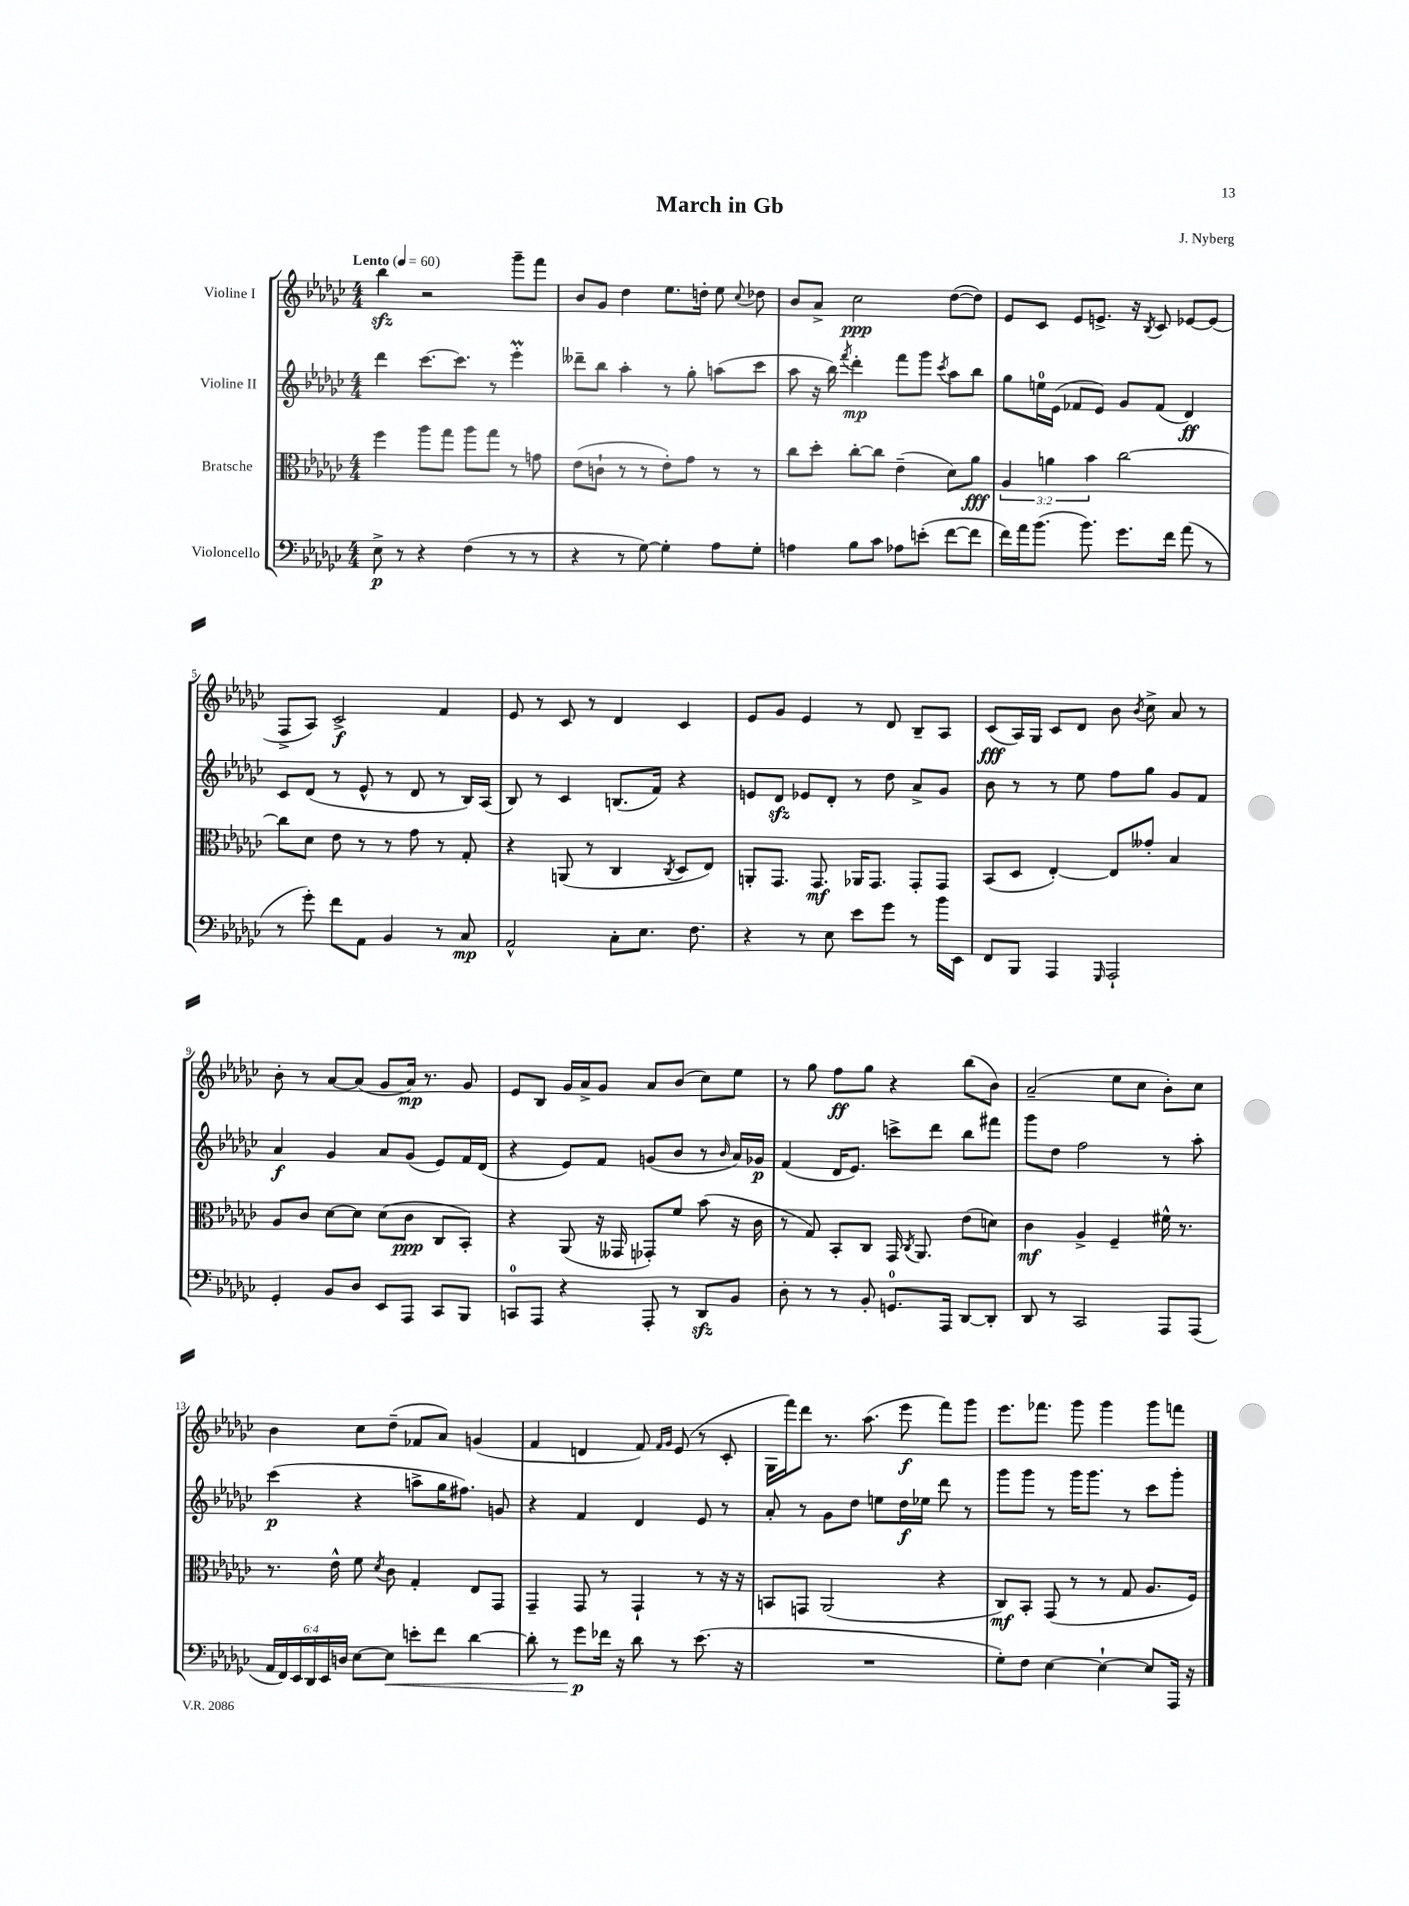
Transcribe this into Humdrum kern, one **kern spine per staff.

**kern	**dynam	**kern	**dynam	**kern	**dynam	**kern	**dynam
*part4	*part4	*part3	*part3	*part2	*part2	*part1	*part1
*staff4	*staff4	*staff3	*staff3	*staff2	*staff2	*staff1	*staff1
*I"Violoncello	*	*I"Bratsche	*	*I"Violine II	*	*I"Violine I	*
*clefF4	*	*clefC3	*	*clefG2	*	*clefG2	*
*k[b-e-a-d-g-c-]	*	*k[b-e-a-d-g-c-]	*	*k[b-e-a-d-g-c-]	*	*k[b-e-a-d-g-c-]	*
*M4/4	*	*M4/4	*	*M4/4	*	*M4/4	*
*MM60	*	*MM60	*	*MM60	*	*MM60	*
=1	=1	=1	=1	=1	=1	=1	=1
!	!	!	!	!	!	!LO:TX:a:B:t=Lento	!
8E-^\	p	4ff\	.	4ddd-\	.	4bb-zz\	.
8r	.	.	.	.	.	.	.
4r	.	8aa-\L	.	[8.ccc-\L	.	2r	.
.	.	8gg-\J	.	.	.	.	.
.	.	.	.	8.ccc-\J]	.	.	.
(4F\	.	8aa-\L	.	.	.	.	.
.	.	8gg-\J	.	8r	.	.	.
8r	.	8r	.	4eee-M'\	.	8ggg-~\L	.
8r	.	8gn\	.	.	.	8fff\J	.
=2	=2	=2	=2	=2	=2	=2	=2
4r	.	(8e-\L	.	8ddd--X~\L	.	8b-/L	.
.	.	8cn`\J	.	8bb-\J	.	8g-/J	.
8r	.	8r	.	4aa-'\	.	4dd-\	.
[8G-\)	.	8r	.	.	.	.	.
4G-'\]	.	8e-'\L)	.	8r	.	8.ee-\L	.
.	.	8g-\J	.	8gg-'\	.	.	.
.	.	.	.	.	.	16ddn'\Jk	.
8A-\L	.	8r	.	(8aan\L	.	8ee-\	.
.	.	.	.	.	.	8qqcc-/	.
8G-'\J	.	8r	.	8ccc-\J	.	8dd-X\	.
=3	=3	=3	=3	=3	=3	=3	=3
4An\	.	8cc-\L	.	8aa-\	.	8b-/L	.
.	.	8dd-'\J	.	16r	.	8a-^/J	.
.	.	.	.	16bb-\)	.	.	.
.	.	.	.	8qfff/	.	.	.
8B-\L	.	[8cc-'\L	.	4ddd-'\	mp	2cc-\	ppp
8c-\J	.	8cc-\J]	.	.	.	.	.
8A-X\L	.	(4e-~\	.	8fff\L	.	.	.
(8en'\J	.	.	.	8ggg-\J	.	.	.
.	.	.	.	8qccc-/	.	.	.
[8f\L	.	8d-\L)	.	8aa-\L	.	([8dd-\L	.
8f\J]	.	8a-\J	fff	8bb-\J	.	8dd-\J])	.
=4	=4	=4	=4	=4	=4	=4	=4
16f\LL)	.	6A-/	.	8gg-\L	.	8e-/L	.
16a-\J	.	.	.	.	.	.	.
(8.b-\J	.	.	.	16een\L	.	8c-/J	.
.	.	6an\	.	.	.	.	.
.	.	.	.	(16e-\JJ	.	.	.
.	.	.	.	8f-X/L	.	8e-/L	.
8.b-\)	.	.	.	.	.	.	.
.	.	6b-\	.	.	.	.	.
.	.	.	.	8e-/J)	.	8.en^/J	.
8.g-\L	.	[2cc-\	.	8g-/L	.	.	.
.	.	.	.	.	.	16r	.
.	.	.	.	.	.	8qB-/	.
.	.	.	.	(8f-/J	.	8c-/	.
16f\Jk	.	.	.	.	.	.	.
(8a-\	.	.	.	4d-/)	ff	[8e-X/L	.
8r	.	.	.	.	.	(8e-/J]	.
!!LO:LB:g=z
=5	=5	=5	=5	=5	=5	=5	=5
8r	.	8cc-\L]	.	8c-/L	.	8F^/L	.
8g-'\)	.	8d-\J	.	(8d-/J	.	8A-/J)	.
8f\L	.	8e-\	.	8r	.	2c-^/	f
8AA-\J	.	8r	.	8e-^^/	.	.	.
4BB-/	.	8r	.	8r	.	.	.
.	.	8g-\	.	8d-/	.	.	.
8r	.	8r	.	8r	.	4f/	.
8C-/	mp	8G-'/	.	16B-/LL)	.	.	.
.	.	.	.	(16A-/JJ	.	.	.
=6	=6	=6	=6	=6	=6	=6	=6
2AA-^^/	.	4r	.	8B-/)	.	8e-/	.
.	.	.	.	8r	.	8r	.
.	.	(8AAn/	.	4c-/	.	8c-/	.
.	.	8r	.	.	.	8r	.
8C-'\L	.	4C-/	.	(8.Bn/L	.	4d-/	.
8.E-\J	.	.	.	.	.	.	.
.	.	.	.	16f/Jk)	.	.	.
.	.	8qC-/	.	.	.	.	.
.	.	8D-/L	.	4r	.	4c-/	.
8.F\	.	.	.	.	.	.	.
.	.	8E-/J)	.	.	.	.	.
=7	=7	=7	=7	=7	=7	=7	=7
4r	.	8AAn'/L	.	8en/L	.	8e-/L	.
.	.	8.GG-/J	.	8d-zz/J	.	8g-/J	.
8r	.	.	.	8e-X/L	.	4e-/	.
.	.	8.GG-/	mf	.	.	.	.
8E-\	.	.	.	8d-'/J	.	.	.
8e-\L	.	16AA-X/KL	.	8r	.	8r	.
.	.	8.GG-/J	.	.	.	.	.
8g-\J	.	.	.	8dd-\	.	8d-/	.
8r	.	8GG-'/L	.	8a-^/L	.	8B-~/L	.
16b-\LL	.	8GG-/J	.	8g-/J	.	8A-/J	.
16EE-\JJ	.	.	.	.	.	.	.
=8	=8	=8	=8	=8	=8	=8	=8
8FF/L	.	(8BB-/L	.	8b-\	.	(8c-/L	fff
8BBB-/J	.	8D-/J	.	8r	.	16A-/L)	.
.	.	.	.	.	.	16G-/JJ	.
4AAA-/	.	[4E-'/)	.	8r	.	8c-/L	.
.	.	.	.	8ee-\	.	8d-/J	.
16qqGGG-/	.	.	.	.	.	.	.
2AAA-`/	.	8E-/L]	.	8ff\L	.	8b-\	.
.	.	.	.	.	.	8qb-/	.
.	.	8g--X'/J	.	8gg-\J	.	8cc-^\	.
.	.	4B-/	.	8g-/L	.	8a-/	.
.	.	.	.	8f/J	.	8r	.
!!LO:LB:g=z
=9	=9	=9	=9	=9	=9	=9	=9
4GG-'/	.	8A-/L	.	4a-/	f	8b-'\	.
.	.	8c-/J	.	.	.	8r	.
8BB-/L	.	[8d-\L	.	4g-/	.	[8a-/L	.
8D-/J	.	8d-\J]	.	.	.	(8a-/J]	.
8EE-/L	.	(8d-\L	.	8a-/L	.	8g-/L	.
8AAA-/J	.	8c-\J	ppp	(8g-/J	.	16a-/Jk)	mp
.	.	.	.	.	.	8.r	.
8CC-/L	.	8C-/L	.	8e-/L)	.	.	.
8BBB-/J	.	8BB-'/J)	.	16f/L	.	8g-/	.
.	.	.	.	(16d-/JJ	.	.	.
=10	=10	=10	=10	=10	=10	=10	=10
8CCn/L	.	4r	.	4r	.	8e-/L	.
8AAA-/J	.	.	.	.	.	8B-/J	.
4r	.	(8AA-/	.	8e-/L)	.	16g-/LL	.
.	.	.	.	.	.	16a-^/J	.
.	.	16r	.	8f/J	.	8g-/J	.
.	.	16GG--X/	.	.	.	.	.
8AAA-'/	.	8GG-X'/L)	.	(8gn/L	.	8a-/L	.
8r	.	8f/J	.	8b-/J	.	(8b-/J	.
8DD-zz/L	.	(8b-\	.	8r	.	8cc-\L)	.
.	.	.	.	16qqb-/	.	.	.
8BB-/J	.	16r	.	16a-/LL)	.	8ee-\J	.
.	.	16c-\	.	16g-X/JJ	p	.	.
=11	=11	=11	=11	=11	=11	=11	=11
8D-'\	.	8r	.	(4f/	.	8r	.
8r	.	8G-/)	.	.	.	8gg-\	.
8r	.	8BB-'/L	.	16d-/KL	.	8ff\L	ff
.	.	.	.	8.e-/J)	.	.	.
8BB-'/	.	8C-/J	.	.	.	8gg-\J	.
8.GGn/L	.	16GG-/	.	8cccn^\L	.	4r	.
.	.	8qC-/	.	.	.	.	.
.	.	8.AA-/	.	.	.	.	.
.	.	.	.	8ddd-\J	.	.	.
16AAA-/Jk	.	.	.	.	.	.	.
[8DD-/L	.	(8e-\L	.	8bb-\L	.	(8bb-\L	.
8DD-'/J]	.	8dn\J)	.	8fff#X\J	.	8b-\J)	.
=12	=12	=12	=12	=12	=12	=12	=12
8DD-/	.	4c-\	mf	8ggg-\L	.	(2a-~/	.
8r	.	.	.	8dd-\J	.	.	.
2CC-/	.	4A-^/	.	2ff\	.	.	.
.	.	4F~/	.	.	.	8ee-\L	.
.	.	.	.	.	.	8cc-\J	.
8AAA-/L	.	16f#X^^\	.	8r	.	8b-'\L)	.
.	.	8.r	.	.	.	.	.
(8AAA-/J	.	.	.	8aa-'\	.	8cc-\J	.
!!LO:LB:g=z
=13	=13	=13	=13	=13	=13	=13	=13
24AA-/LL	.	8.r	.	(4ccc-\	p	4b-\	.
24FF/)	.	.	.	.	.	.	.
24EE-/	.	.	.	.	.	.	.
24DD-/	.	.	.	.	.	.	.
24EE-/	.	.	.	.	.	.	.
.	.	16e-^^\	.	.	.	.	.
24Dn/JJ	.	.	.	.	.	.	.
[8E-\L	.	8f\	.	4r	.	8cc-\L	.
.	.	8qd-/	.	.	.	.	.
!	!LO:HP:b	!	!	!	!	!	!
8E-\J]	<	8c-\	.	.	.	(8dd-~\J	.
8en'\L	.	4G-'/	.	8aan^\L	.	8f-X/L	.
8f\J	.	.	.	16gg-\K	.	8a-/J)	.
.	.	.	.	8.ff#X\J)	.	.	.
[4d-\	.	8E-/L	.	.	.	(4gn/	.
.	.	8GG-/J	.	8gn/	.	.	.
=14	=14	=14	=14	=14	=14	=14	=14
8d-'\]	.	4GG-~/	.	4r	.	4f/	.
8r	.	.	.	.	.	.	.
8g-\L	p	8GG-/	.	4f/	.	4dn/	.
16f-X\Jk	[	8r	.	.	.	.	.
16r	.	.	.	.	.	.	.
8d-\	.	4GG-`/	.	4d-/	.	8f/)	.
.	.	.	.	.	.	16qqf/LL	.
.	.	.	.	.	.	16qqg-/JJ	.
8r	.	.	.	.	.	(8e-/	.
(8.e-\	.	8r	.	8e-/	.	8r	.
.	.	16r	.	8r	.	8c-'/	.
16r	.	16r	.	.	.	.	.
=15	=15	=15	=15	=15	=15	=15	=15
1r	.	8BBn/L	.	8a-'/	.	16G-\LL	.
.	.	.	.	.	.	16fff\J)	.
.	.	8GGn/J	.	8r	.	8ddd-\J	.
.	.	(2AA-/	.	8g-\L	.	8.r	.
.	.	.	.	8dd-\J	.	.	.
.	.	.	.	.	.	(8.aa-\	.
.	.	.	.	8een\L	.	.	.
.	.	.	.	16dd-\L	f	8eee-\	f
.	.	.	.	16ee-X\JJ	.	.	.
.	.	4r	.	8ddd-\	.	8fff\L)	.
.	.	.	.	8r	.	8ggg-\J	.
=16	=16	=16	=16	=16	=16	=16	=16
8G-'\L)	.	8C-/L)	mf	8ggg-\L	.	8.eee-\L	.
8F\J	.	8BB-'/J	.	8ggg-\J	.	.	.
.	.	.	.	.	.	8.fff-X\J	.
[4E-\	.	(8GG-/	.	8r	.	.	.
.	.	8r	.	16ggg-\KL	.	8ggg-\	.
.	.	.	.	8.ggg-\J	.	.	.
4E-`\_	.	8r	.	.	.	4ggg-\	.
.	.	8G-/	.	8r	.	.	.
8E-/L]	.	8.A-/L	.	8ccc-\L	.	8ggg-\L	.
16AAA-/Jk	.	.	.	8ggg-'\J	.	8fffn\J	.
16r	.	16F/Jk)	.	.	.	.	.
==	==	==	==	==	==	==	==
*-	*-	*-	*-	*-	*-	*-	*-
